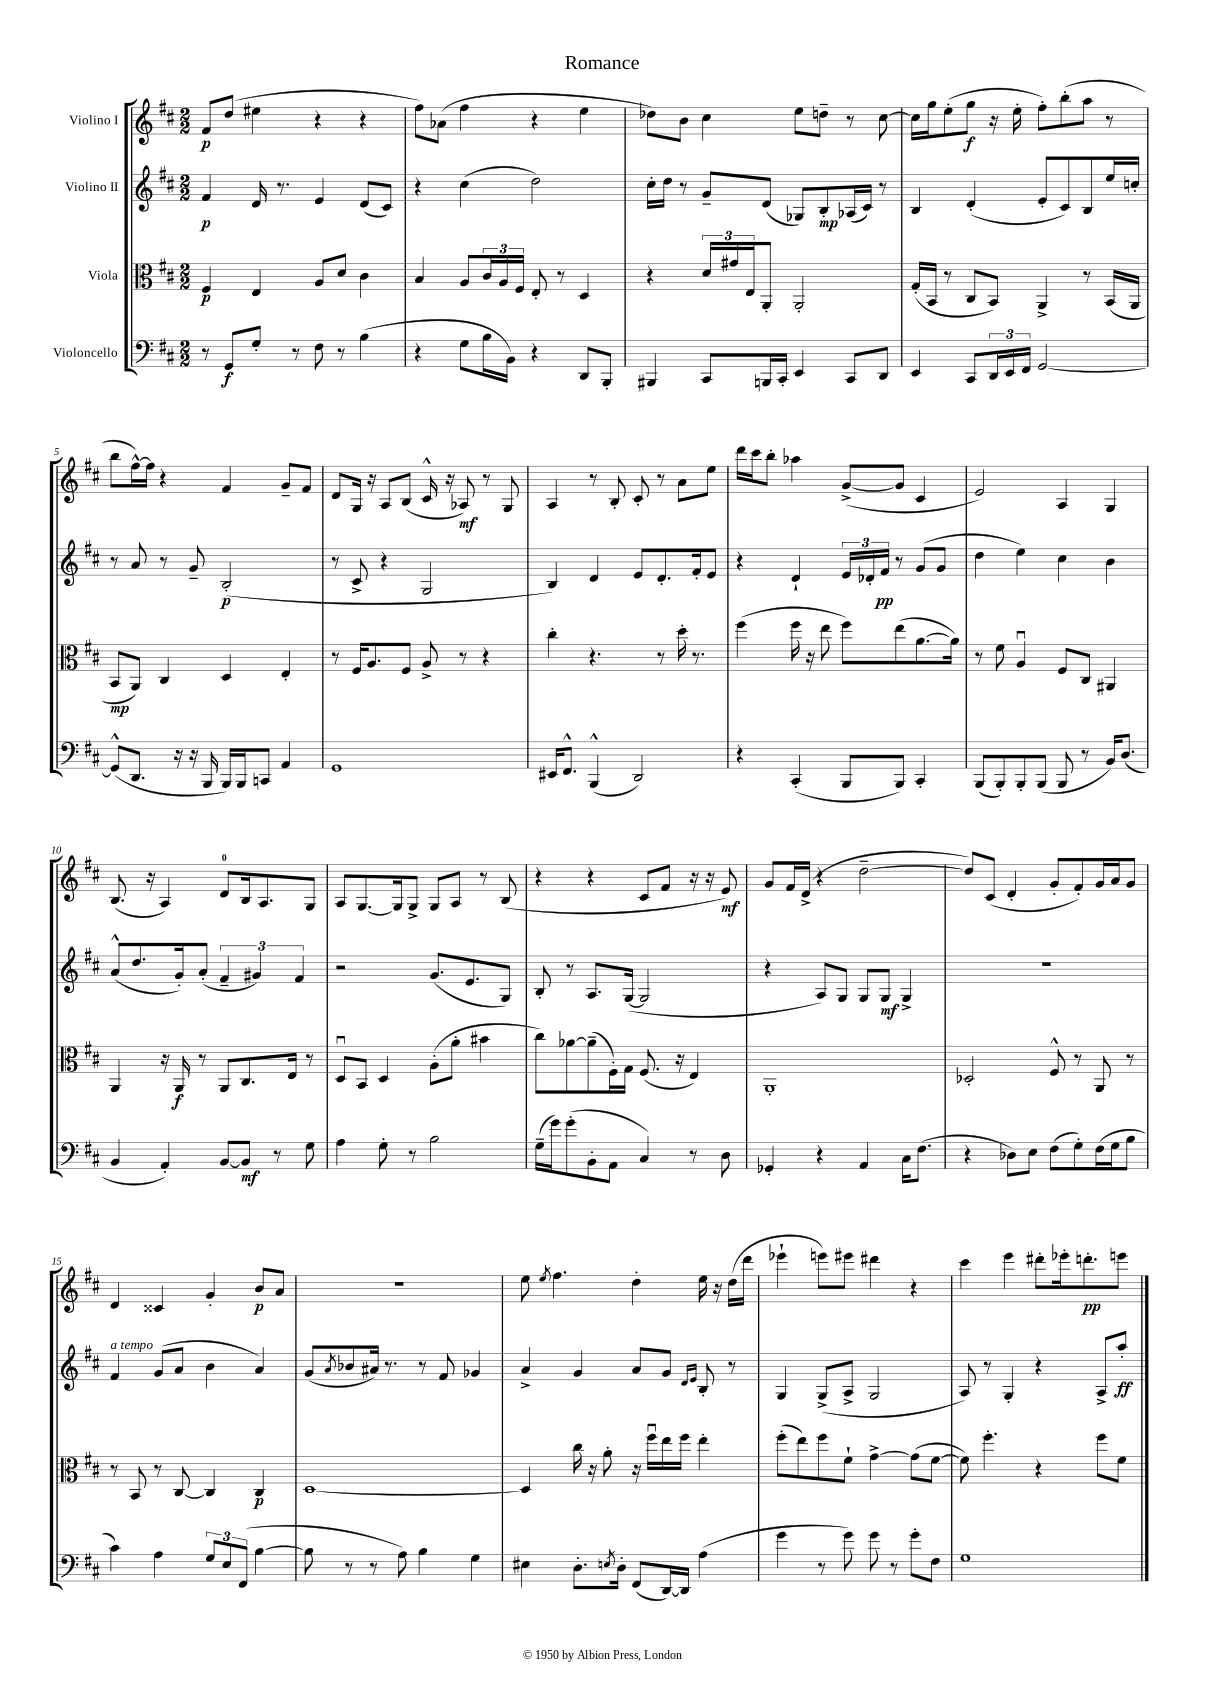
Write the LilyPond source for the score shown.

\header { title = "Romance" }
<<
\new StaffGroup <<
\new Staff = "s0" \with { instrumentName = "Violino I" } {
    \clef treble \key d \major \numericTimeSignature \time 2/2
    fis'8\p d''8( eis''4 r4 r4 |
    fis''8) aes'8( fis''4 r4 e''4 |
    des''8) b'8 cis''4 e''8 d''8-- r8 cis''8~ |
    cis''16 g''16 e''8-.( g''8\f r16 e''16-. fis''8-.) b''8-.( a''8 r8 |
    b''8 fis''16~-^) fis''16 r4 fis'4 g'8-- fis'8 |
    d'8 g16 r16 a8 b8( cis'16-^ r16 aes8\mf) r8 g8 |
    a4 r8 b8-. cis'8-. r8 a'8 e''8 |
    d'''16 cis'''16 b''8-. aes''4 g'8~->( g'8 cis'4 |
    e'2) a4 g4 |
    b8.( r16 a4) d'8-0 b16 a8. g8 |
    a8 g8.~ g16 g8-> g8 a8 r8 b8( |
    r4 r4 cis'8 fis'8 r16 r16 e'8\mf) |
    g'8 fis'16 d'16->( r4 d''2~-- |
    d''8) cis'8( d'4-. g'8-. fis'8-.) g'16 a'16 g'8 |
    d'4 cisis'4 g'4-. b'8\p a'8 |
    R1 |
    e''8 \acciaccatura { e''8 } fis''4. d''4-. e''16 r16 d''16( d'''16 |
    ees'''4-! e'''8) eis'''8 dis'''4 r4 |
    cis'''4 e'''4 dis'''8-. ees'''16-. d'''8.-.\pp e'''8 \bar "|." |
}
\new Staff = "s1" \with { instrumentName = "Violino II" } {
    \clef treble \key d \major \numericTimeSignature \time 2/2
    fis'4\p d'16 r8. e'4 d'8( cis'8) |
    r4 cis''4( d''2) |
    cis''16-. d''16 r8 g'8-- d'8( ges8) b8-.\mp aes16( cis'16) r8 |
    b4 d'4-.( e'8-. cis'8) b8 e''16 c''16-. |
    r8 a'8 r8 g'8-- b2-.\p( |
    r8 cis'8-> r4 g2 |
    b4) d'4 e'8 d'8.-. fis'16-. e'8 |
    r4 d'4-! \tuplet 3/2 { e'16 des'16-. fis'16\pp } r8 g'8( g'8 |
    d''4 e''4) cis''4 b'4 |
    a'8-^( d''8. g'16-.) a'8-.( \tuplet 3/2 { fis'4-- gis'4) fis'4 } |
    r2 g'8.( e'8. g8) |
    b8-. r8 a8. g16~( g2 |
    r4 a8) g8 g8 g8\mf g4-> |
    R1 |
    fis'4^\markup { \italic "a tempo" } g'8( a'8 b'4 a'4) |
    g'8( \acciaccatura { a'8 } bes'8 ais'16) r8. r8 fis'8 ges'4 |
    a'4-> g'4 a'8 g'8 \grace { d'16 e'16 } b8-. r8 |
    g4 g8->( a8-> g2 |
    a8) r8 g4-. r4 a8-> a''8-.\ff \bar "|." |
}
\new Staff = "s2" \with { instrumentName = "Viola" } {
    \clef alto \key d \major \numericTimeSignature \time 2/2
    fis4\p e4 a8 d'8 cis'4 |
    b4 a8 \tuplet 3/2 { cis'16 a16 fis16 } e8-. r8 d4 |
    r4 \tuplet 3/2 { d'16 gis'16 e16 } a,8-. a,2-. |
    g16-.( b,16 r8 cis8 b,8) a,4-> r8 b,16( a,16 |
    b,8\mp a,8) cis4 d4 e4-. |
    r8 fis16 a8. fis8 a8-> r8 r4 |
    cis''4-. r4. r8 d''16-. r8. |
    fis''4( fis''16 r16 e''8 fis''8) e''8( a'8.~ a'16) |
    r8 fis'8 a4\downbow fis8 cis8 ais,4 |
    a,4 r16 a,16\f r8 a,8 cis8. e16 r8 |
    d8\downbow b,8 d4 a8-.( a'8-. bis'4 |
    cis''8) aes'8~ aes'8--( fis16-.) g16 fis8.( r16 e4) |
    a,1-. |
    des2-. fis8-^ r8 a,8 r8 |
    r8 b,8 r8 cis8~ cis4 cis4\p |
    d1~ |
    d4 cis''16 r16 a'8-. r16 fis''16\downbow e''16 fis''16 e''4-. |
    fis''8-.( e''8) fis''8 fis'8-! g'4~-> g'8( fis'8~ |
    fis'8) fis''4.-. r4 fis''8 fis'8 \bar "|." |
}
\new Staff = "s3" \with { instrumentName = "Violoncello" } {
    \clef bass \key d \major \numericTimeSignature \time 2/2
    r8 g,8\f g8-. r8 fis8 r8 b4( |
    r4 g8 b16 b,16) r4 d,8 b,,8-. |
    bis,,4 cis,8 b,,16 cis,16-. e,4 cis,8 d,8 |
    e,4 cis,8 \tuplet 3/2 { d,16 e,16 fis,16 } g,2~ |
    g,8-^( d,8. r16 r16 b,,16 b,,16) b,,16 c,8 a,4 |
    g,1 |
    eis,16 fis,8.-^ b,,4-^( d,2) |
    r4 cis,4-.( b,,8 b,,8) cis,4-. |
    b,,8( b,,8-.) b,,8-. b,,8( b,,8 r8 b,16) d8.( |
    b,4 a,4-.) b,8~ b,8\mf r8 g8 |
    a4 g8-. r8 b2 |
    g16--( g'16) g'8-.( b,8-. a,8 cis4) r8 d8 |
    ges,4-. r4 a,4 cis16 fis8.( |
    r4 des8) e8 fis8( g8-.) fis16( g16 b8 |
    cis'4) a4 \tuplet 3/2 { g8 e8 fis,8( } b4~ |
    b8 r8 r8 a8) b4 g4 |
    eis4 d8.-. \acciaccatura { e8 } d16-. fis,8( d,16~) d,16 a4( |
    g'4 r8 g'8) g'8 r8 g'8-. fis8 |
    g1 \bar "|." |
}
>>
>>
